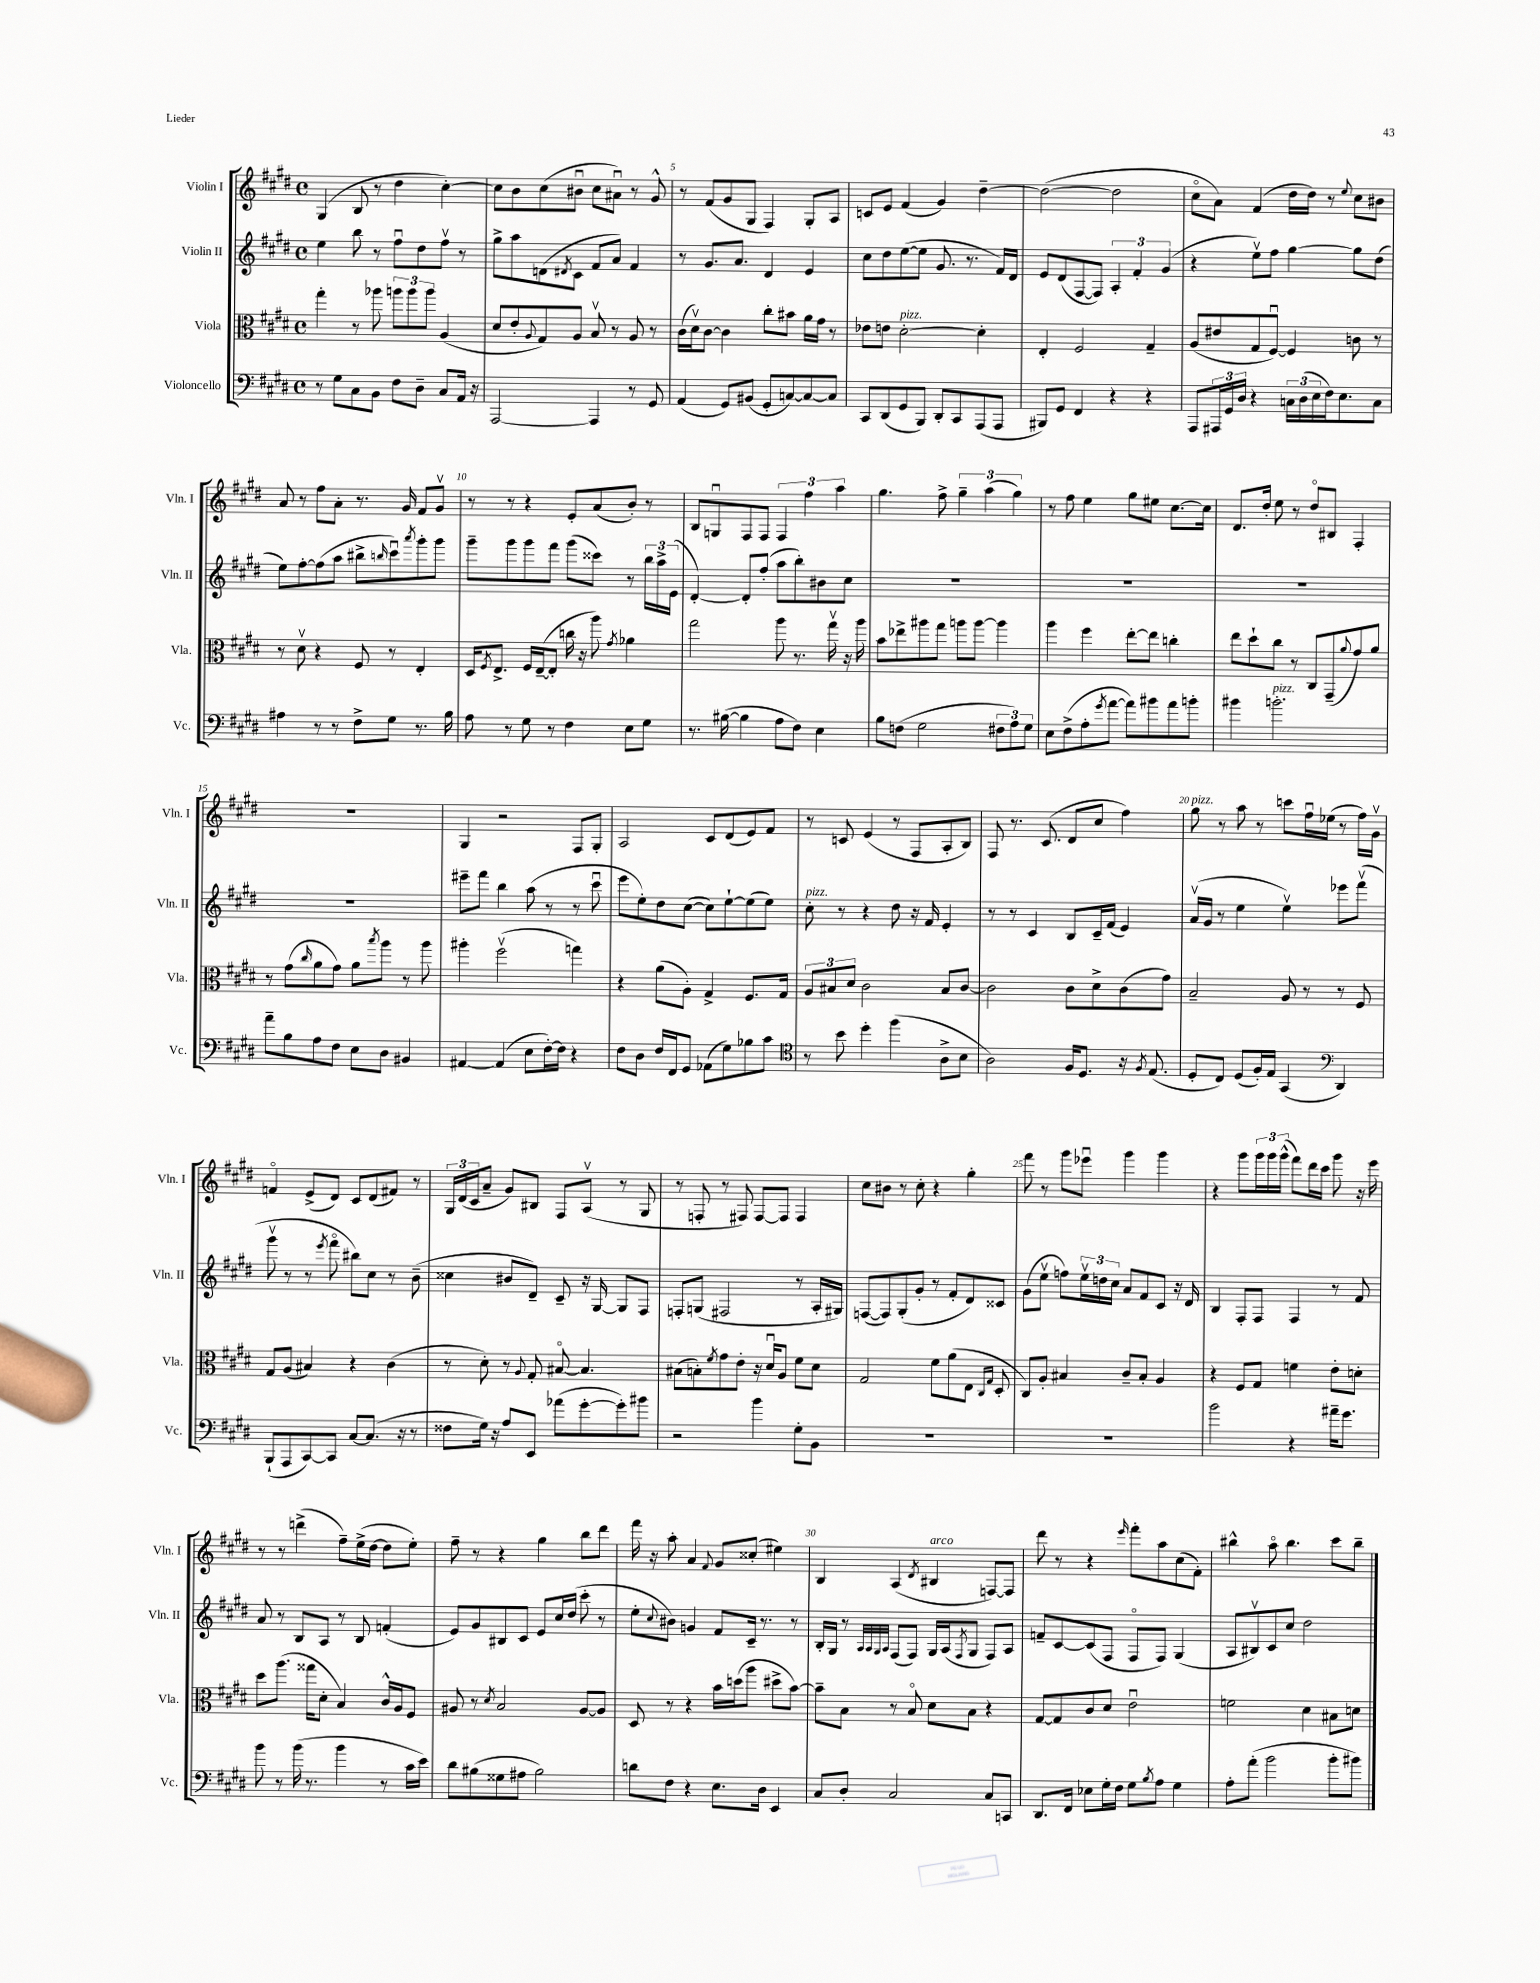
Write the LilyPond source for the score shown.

<<
\new StaffGroup <<
\new Staff = "s0" \with { instrumentName = "Violin I" shortInstrumentName = "Vln. I" } {
    \clef treble \key e \major \defaultTimeSignature \time 4/4
    gis4( b8 r8 dis''4 cis''4~-.) |
    cis''8 b'8 cis''8( bis'8\downbow cis''8 ais'8\downbow) r8 gis'8-^ |
    r8 fis'8( gis'8 gis8 fis4) gis8-. a8 |
    c'8 e'8 fis'4( gis'4) dis''4~-- |
    dis''2~( dis''2 |
    cis''8\flageolet a'8) fis'4( dis''16 dis''16) r8 \appoggiatura { e''8 } cis''8 bis'8 |
    a'8 r8 fis''8 a'8-. r8. gis'16 fis'8 gis'8\upbow |
    r8 r8 r4 e'8-. a'8( b'8-.) r8 |
    b8 g8\downbow fis8 fis8 \tuplet 3/2 { fis4 fis''4 a''4 } |
    gis''4. fis''8-> \tuplet 3/2 { gis''4-- a''4( gis''4) } |
    r8 fis''8 e''4 gis''8 eis''8 cis''8.~ cis''16 |
    dis'8. dis''16-. e''8 r8 dis''8\flageolet bis8 fis4-. |
    R1 |
    gis4 r2 fis8 gis8-. |
    a2 cis'8 dis'8( e'8) fis'8 |
    r8 c'8 e'4( r8 fis8 a8-. b8) |
    fis8 r8. cis'8.( dis'8 cis''8 fis''4) |
    gis''8^\markup { \italic "pizz." } r8 a''8 r8 c'''8 fis''16\downbow ees''16( r8 fis''16) gis'16\upbow |
    f'4\flageolet e'8->( dis'8) cis'8 dis'8( fis'8) r8 |
    \tuplet 3/2 { gis16 dis'16( cis'16 } a'8-- gis'8) bis8 fis8 a8\upbow( r8 gis8 |
    r8 f8-. r8 fis8) fis8~ fis8 fis4 |
    cis''8 bis'8 r8 cis''8-. r4 gis''4-. |
    fis'''8 r8 gis'''8 ees'''8\downbow gis'''4 gis'''4 |
    r4 gis'''8 \tuplet 3/2 { gis'''16 gis'''16 gis'''16-^( } fis'''8) dis'''16 cis'''16 gis'''8 r16 e'''16 |
    r8 r8 d'''4->( fis''8--) e''16->( dis''16~ dis''8 e''8-.) |
    fis''8-- r8 r4 gis''4 b''8 dis'''8 |
    fis'''16 r16 a''8-. a'4 \appoggiatura { fis'8 } gis'8 cisis''8-.( eis''4) |
    b4 a4( \acciaccatura { dis'8 } bis4^\markup { \italic "arco" } f8~) f8 |
    dis'''8 r8 r4 \grace { e'''16 } fis'''8-. a''8 cis''8( fis'8-.) |
    bis''4-^ a''8\flageolet bis''4. cis'''8 bis''8-- \bar "|." |
}
\new Staff = "s1" \with { instrumentName = "Violin II" shortInstrumentName = "Vln. II" } {
    \clef treble \key e \major \defaultTimeSignature \time 4/4
    e''4 b''8 r8 fis''8\downbow dis''8 fis''8\upbow r8 |
    gis''8-> a''8 d'8( \acciaccatura { dis'8 } cis'8 fis'8 a'8) fis'4 |
    r8 gis'8. a'8. dis'4 e'4 |
    cis''8 dis''8 e''8~( e''8 gis'8. r8. fis'16) dis'16 |
    e'8 dis'8( fis8~ fis8) \tuplet 3/2 { a4-. fis'4-. gis'4( } |
    r4 e''8\upbow) fis''8 gis''4~ gis''8 dis''8( |
    e''8) fis''8~-. fis''8( a''8 bis''8-> \grace { b''16 } cis'''8\downbow) \acciaccatura { a'''8 } gis'''8-. gis'''8 |
    gis'''8-- gis'''8 gis'''8 fis'''8 gis'''8( cisis'''8) r8 \tuplet 3/2 { b''16 a''16-> e'16( } |
    dis'4~-.) dis'8-. fis''8-.( a''8 b''8-.) bis'8 cis''8 |
    R1 |
    R1 |
    R1 |
    R1 |
    eis'''8-- fis'''8 b''4 a''8( r8 r8 cis'''8\downbow |
    e'''8 e''8-.) dis''8 cis''8~( cis''8) e''8~-! e''8( e''8) |
    cis''8-.^\markup { \italic "pizz." } r8 r4 dis''8 r16 fis'16 e'4-. |
    r8 r8 cis'4 b8 cis'16-- fis'16( e'4) |
    a'16\upbow( gis'16 r8 e''4 e''4\upbow) ees'''8 fis'''8\upbow( |
    gis'''8\upbow r8 r8 \acciaccatura { e'''8 } fis'''8\flageolet bis''8) cis''8 r8 b'8--( |
    cisis''4 bis'8 dis'8--) cis'8-- r16 gis16~ gis8 fis8 |
    f8-. g8( fis2 r8 a16-. gis16) |
    f8~( f8) gis8-.( gis'8-. r8 fis'8-. dis'8) cisis'8 |
    gis'8( e''8\upbow f''8) \tuplet 3/2 { e''16\upbow d''16 cis''16 } a'8 fis'8 cis'8 r16 dis'16 |
    b4 fis8-. fis8 fis4 r8 fis'8 |
    a'8 r8 b8 a8 r8 b8 f'4-.( |
    e'8) gis'8 bis8 cis'8 e'8 cis''16 dis''16( cis'''8-. r8 |
    e''8-. \appoggiatura { cis''8 } bis'8) g'4 fis'8 cis'16-- r8. r8 |
    b16-. gis16 r8 \grace { a32 a32 gis32 a32 } fis8( fis8) gis16 a16( \acciaccatura { fis8 } gis8 fis8) a8 |
    f'8-- cis'8~ cis'8( fis8 fis8\flageolet fis8) gis4( |
    a8 bis8\upbow) cis'8 cis''8 dis''2 \bar "|." |
}
\new Staff = "s2" \with { instrumentName = "Viola" shortInstrumentName = "Vla." } {
    \clef alto \key e \major \defaultTimeSignature \time 4/4
    gis''4-. r8 aes''8 \tuplet 3/2 { a''8 a''8 a''8 } a4( |
    dis'8 e'8-. \appoggiatura { a8 } gis8) a8 b8\upbow r8 a8 r8 |
    cis'16( dis'16\upbow) cis'8~ cis'4 cis''8-. bis'8 a'16 gis'16 r8 |
    ees'8 e'8 dis'2~-.^\markup { \italic "pizz." } dis'4-. |
    e4-. fis2 gis4-- |
    a8( eis'8 gis8 fis8~\downbow) fis4 c'8 r8 |
    r8 dis'8\upbow r4 fis8 r8 e4-. |
    dis16 \acciaccatura { fis8 } e8.-> fis16 e16~--( e8-. c''16 r16 a''8) \acciaccatura { gis'8 } aes'4 |
    gis''2 a''8 r8. gis''16\upbow r16 a''16 |
    b'8 ees''8-> ais''8 gis''8 a''8 a''8~ a''4 |
    a''4 fis''4 e''8~-. e''8 c''4-. |
    e''8 dis''8-! cis''8 r8 cis8 gis,8--( \appoggiatura { a'8 } gis'8) a'8 |
    r8 gis'8( \grace { cis''16 } a'8 gis'8) a'8 \acciaccatura { b''8 } a''8 r8 a''8 |
    ais''4-. fis''2\upbow( g''4) |
    r4 a'8( a8-.) gis4-> fis8. gis16 |
    \tuplet 3/2 { a8 bis8 dis'8 } cis'2 bis8 cis'8~ |
    cis'2 cis'8 dis'8-> cis'8( gis'8) |
    b2-- a8 r8 r8 fis8 |
    gis8 a8( bis4) r4 cis'4( |
    r8 dis'8-.) r8 \appoggiatura { a8 } gis8-. bis8~\flageolet bis4. |
    bis8( b8-.) \acciaccatura { fis'8 } gis'8 e'8-. r16 dis'16\downbow a8 fis'8 dis'8 |
    gis2 fis'8 a'8( e8 \grace { cis16 gis16 } dis8-. |
    cis8) a8-. bis4 cis'8-- bis8-. a4 |
    r4 fis8 gis8 f'4 e'8-. d'8-. |
    dis''8 a''8.( gisis''16 dis'8-. b4) cis'16-^ a16 fis8 |
    ais8 r8 \acciaccatura { dis'8 } b2 ais8~ ais8 |
    dis8 r8 r4 b'16 d''16( a''8 dis''8-> b'8~) |
    b'8-- b8 r8 b8\flageolet dis'8 b8 r4 |
    gis8~ gis8 cis'8 dis'8 e'2\downbow |
    f'2 dis'4 bis8 d'8 \bar "|." |
}
\new Staff = "s3" \with { instrumentName = "Violoncello" shortInstrumentName = "Vc." } {
    \clef bass \key e \major \defaultTimeSignature \time 4/4
    r8 gis8 cis8 b,8 fis8 dis8-- cis8 a,16 r16 |
    a,,2~ a,,4 r8 gis,8 |
    a,4( gis,8) bis,8( gis,8-. c8~) c8~ c8 |
    cis,8 dis,8( gis,8 b,,8) dis,8-. cis,8 a,,8( a,,8 |
    bis,,8) gis,8 fis,4 r4 r4 |
    a,,8 \tuplet 3/2 { ais,,16 gis,16 dis16 } r4 \tuplet 3/2 { c16 dis16( e16 } fis16) e8. c8 |
    ais4 r8 r8 fis8-> gis8 r8. b16 |
    a8 r8 gis8 r8 fis4 e8 gis8 |
    r8. bis16~( bis4 a8 fis8) e4 |
    b8 f8( gis2 \tuplet 3/2 { fis8 a8) gis8 } |
    e8 fis8->( a8-. \acciaccatura { gis'8 } a'8~ a'8) bis'8 a'8 b'8-. |
    bis'4 b'2.-.^\markup { \italic "pizz." } |
    a'8-- b8 a8 fis8 e8 dis8 bis,4 |
    ais,4~ ais,4( e8 fis16~-.) fis16 r4 |
    fis8 dis8 fis16 fis,16 gis,8 aes,8( gis8) bes8 cis'8 |
    \clef tenor r8 b'8 dis''4-. fis''4( a8-> b8 |
    a2) fis16 dis8. r16 \acciaccatura { fis8 } e8.( |
    dis8-. cis8) dis8( fis16-.) e16 gis,4( \clef bass dis,4) |
    b,,8-!( a,,8 cis,8~) cis,8 cis8~ cis8.( r16 r8 |
    fisis8 gis16) r16 a8 e,8 aes'8( gis'8~-. gis'8-.) bis'8 |
    r2 b'4 gis8-. b,8 |
    R1 |
    R1 |
    b'2 r4 ais'16-- gis'8. |
    b'8 r8 b'16( r8. b'4 r8 cis'16 e'16) |
    dis'8 bis8( gisis8 ais8 bis2) |
    d'8 fis8 r4 e8. dis16 e,4 |
    cis8 dis8-. cis2 cis8 c,8 |
    dis,8. fis,16 ees8 gis16-. fis16 gis8 \acciaccatura { b8 } a8 gis4 |
    a8-. a'8-.( b'2 b'8-. bis'8) \bar "|." |
}
>>
>>
\layout { \context { \Score currentBarNumber = #3 \override BarNumber.break-visibility = ##(#f #t #t) barNumberVisibility = #(every-nth-bar-number-visible 5) } }
